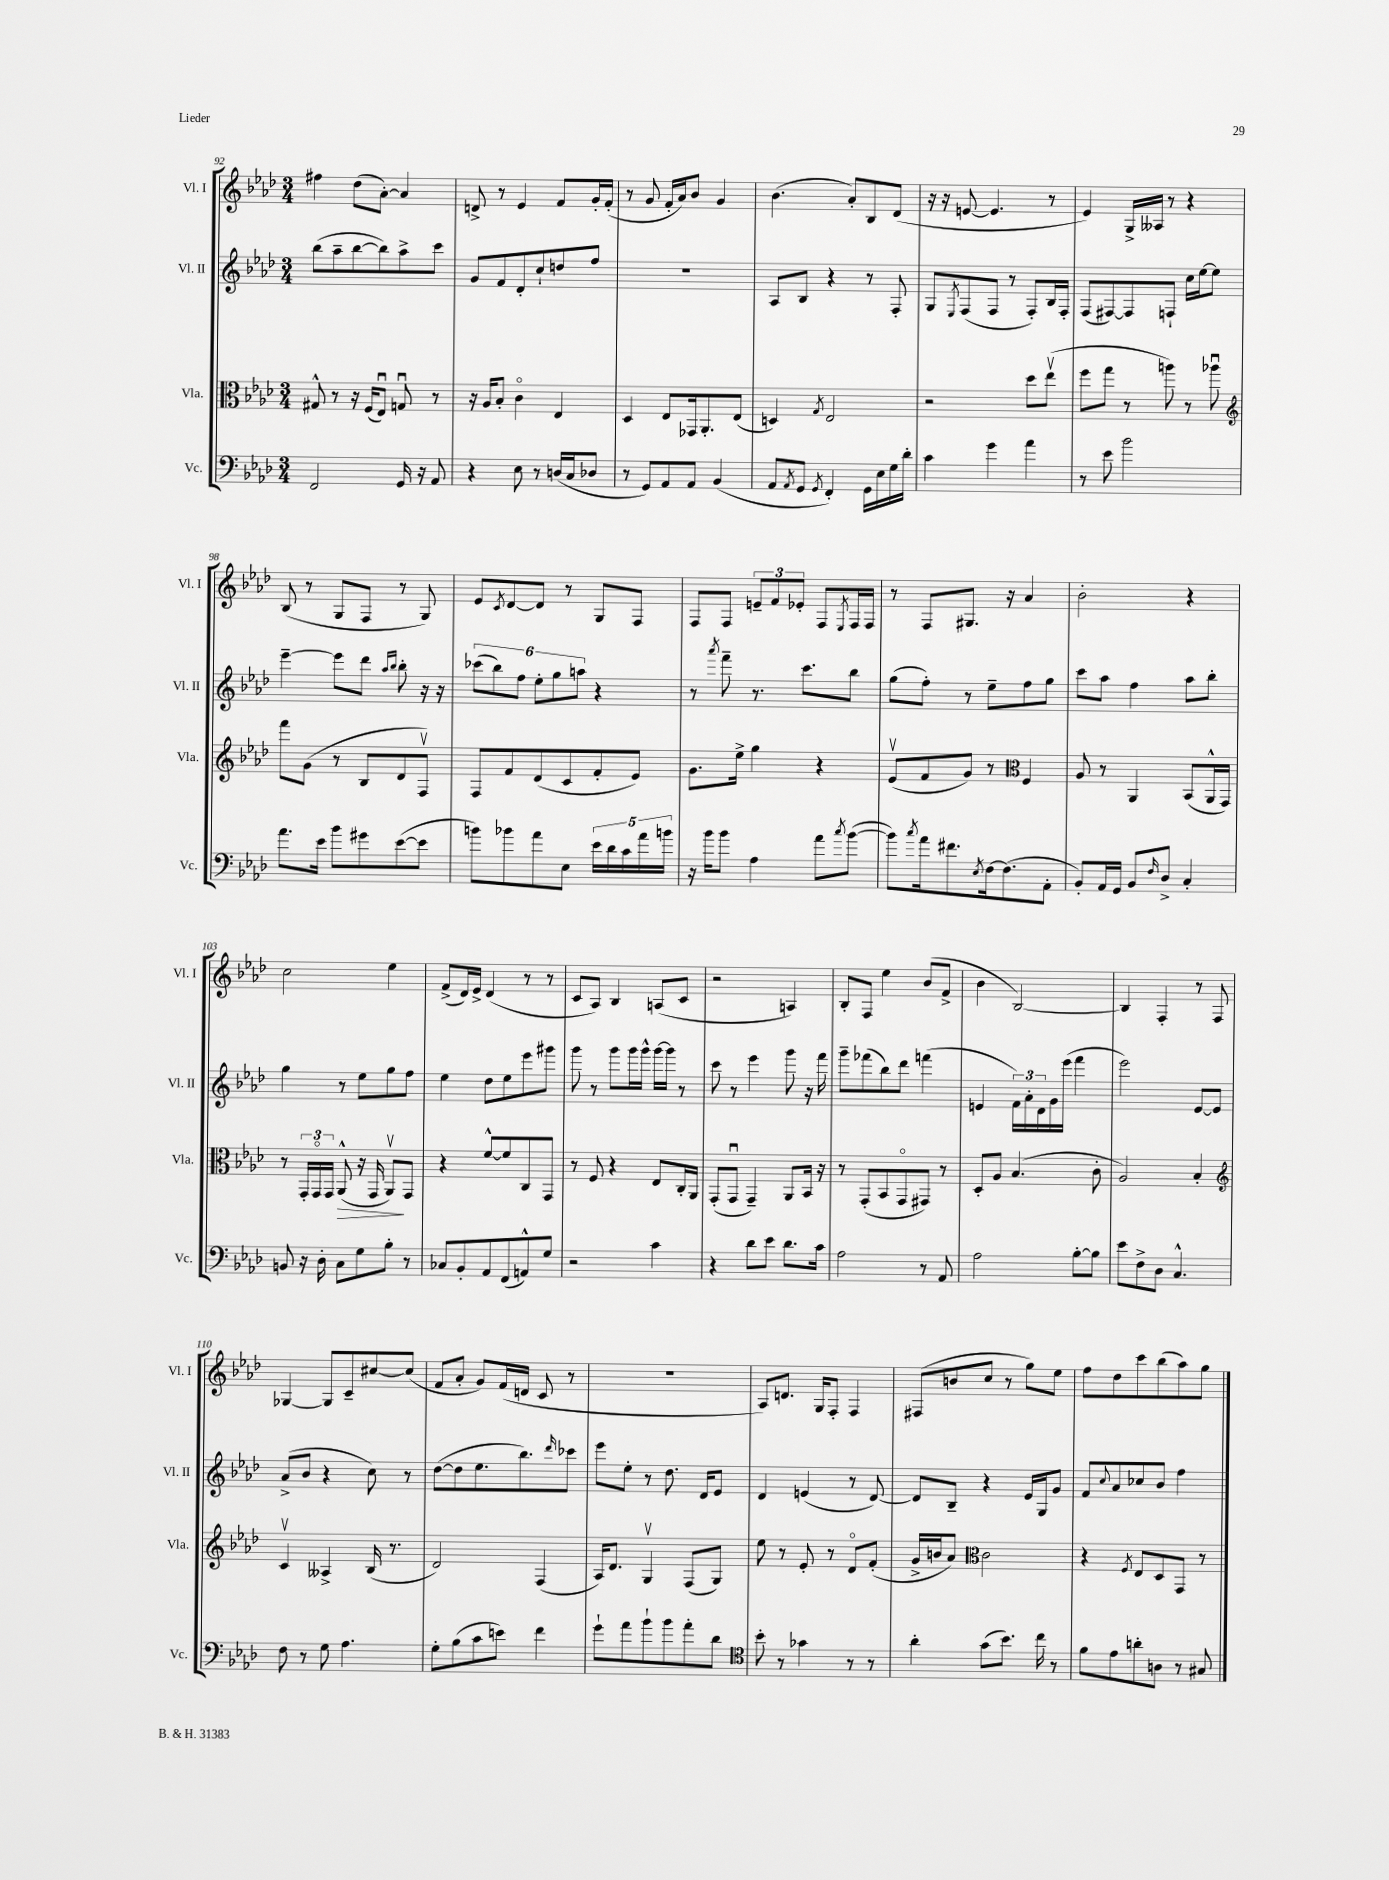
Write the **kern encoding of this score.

**kern	**kern	**kern	**kern
*staff4	*staff3	*staff2	*staff1
*clefF4	*clefC3	*clefG2	*clefG2
*k[b-e-a-d-]	*k[b-e-a-d-]	*k[b-e-a-d-]	*k[b-e-a-d-]
*M3/4	*M3/4	*M3/4	*M3/4
2FF	8G#^^	(8bb-	4ff#
.	8r	8aa-~	.
.	16r	[8bb-	(8dd-
.	(16F	.	.
.	8E-u)	8bb-])	[8a-')
16GG	8Gu	8aa-^	4a-]
16r	.	.	.
8AA-	8r	8ccc	.
=	=	=	=
4r	16r	8g	8d^
.	16A-	.	.
.	8B-'	8f	8r
8E-	4co	8d-'	4e-
8r	.	8cc`	.
(16D	4E-	8dd	8f
16C	.	.	.
8D-	.	8ff	16g'
.	.	.	(16f'
=	=	=	=
8r	4D-	2.r	8r
8GG)	.	.	8g
8AA-	8E-	.	16f'
.	.	.	16a-)
8AA-	16GG-	.	8b-
.	8.AA-'	.	.
(4BB-	.	.	4g
.	(8E-	.	.
=	=	=	=
8AA-	4D)	8A-	(4.b-
8qAA-	.	.	.
8GG	.	8B-	.
8qGG	8qG	.	.
4FF')	2E-	4r	.
.	.	.	8a-')
16GG	.	8r	8B-
16E-	.	.	.
16G	.	8F'	(8d-
16d-'	.	.	.
=	=	=	=
4c	2r	8G	16r
.	.	.	16r
.	.	8qE-	.
.	.	(8F	[8e
4g	.	8F	4.e]
.	.	8r	.
4a-	8dd-	8F')	.
.	(8ee-v	16B-	8r
.	.	16F'	.
=	=	=	=
8r	8ff	(8F	4e-)
8e-	8gg	[8F#)	.
2b-	8r	8F#]	16G^
.	.	.	16A--
.	8aa)	8F`	8r
.	8r	16cc	4r
.	.	[16ee-	.
.	8aa-u	8ee-]	.
=	=	=	=
*	*clefG2	*	*
8.a-	8fff	[4eee-~	(8B-
.	(8g	.	8r
16e-	.	.	.
8b-	8r	8eee-]	8G
8g#	8B-	8ddd-	8F
.	.	16qqaa-	.
.	.	16qqbb-	.
([8e-	8d-	8bb-'	8r
8e-]	8Fv)	16r	8G)
.	.	16r	.
=	=	=	=
8b)	8F	(12ccc-	8e-
.	.	12bb-)	.
.	.	.	8qc
8b-	8f	.	[8d-
.	.	12ff	.
8a-	(8d-	12ee-'	8d-]
.	.	12gg	.
8E-	8c	.	8r
.	.	12aa	.
20e-	8f'	4r	8G
20d-	.	.	.
20c	.	.	.
.	8e-)	.	8F
20a-	.	.	.
20b	.	.	.
=	=	=	=
16r	8.g	8r	8F
16b-	.	.	.
.	.	8qaaa-	.
8b-	.	8fff~	8F
.	16ee-^	.	.
4A-	4gg	8.r	12e~
.	.	.	12f
.	.	.	12e-'
.	.	8.ccc	.
8a-	4r	.	8F
8qcc	.	.	8qE-
([8b-	.	8bb-	16F
.	.	.	16F
=	=	=	=
8b-])	(8e-v	(8gg	8r
8qcc	.	.	.
16a-	8f	8ff')	8F
8.f#	.	.	.
.	8g)	8r	8.G#
8qE-	.	.	.
[16F	8r	8ee-~	.
(8.F]	.	.	16r
*	*clefC3	*	*
.	4F	8ff	4a-
8AA-'	.	8gg	.
=	=	=	=
8BB-')	8A-	8ccc	2b-'
16AA-	8r	8aa-	.
16GG	.	.	.
8BB-	4AA-	4ff	.
16qqF	.	.	.
8D-^	.	.	.
4C'	(8BB-	8aa-	4r
.	16AA-^^	8bb-'	.
.	16GG)	.	.
=	=	=	=
8BB	8r	4gg	2cc
16r	24GG'	.	.
.	24GGo	.	.
16D-'	.	.	.
.	24GG	.	.
8C	(8AA-^^	8r	.
8G	16r	8ee-	.
.	16GG	.	.
8B-'	8AA-v)	8gg	4ee-
8r	8GG	8ff	.
=	=	=	=
8C-	4r	4ee-	(8f^
8BB-'	.	.	16d-)
.	.	.	16e-^
8AA-	[8f^^	8dd-	(4d-
(8FF	8f]	8ee-	.
8AA^^)	8C	8eee-	8r
8G	8GG	8ggg#	8r
=	=	=	=
2r	8r	8ggg	8c
.	8F	8r	8A-)
.	4r	8ggg	4B-
.	.	16ggg	.
.	.	16ggg^^	.
4c	8E-	[16ggg	(8A
.	.	16ggg]	.
.	16C'	8r	8c
.	16AA-	.	.
=	=	=	=
4r	(8GG'	8ccc	2r
.	8GGu	8r	.
8d-	4GG~)	4eee-	.
8e-	.	.	.
8.d-	8AA-	8ggg	4A)
.	16BB-	16r	.
16c	16r	16fff	.
=	=	=	=
2A-	8r	8ggg~	8B-'
.	(8GG'	(8fff-	8F
.	8BB-	8bb-)	4ee-
.	8GGo	8ddd-	.
8r	8GG#)	(4fff	(8b-
8AA-	8r	.	8f^
=	=	=	=
2A-	8D-'	4e	4b-
.	8A-	.	.
.	(4.B-	24f)	[2B-)
.	.	24a-'	.
.	.	24d-	.
.	.	16g	.
.	.	(16eee-	.
[8B-'	.	4fff	.
8B-]	8c'	.	.
=	=	=	=
8e-	2A-)	2eee-)	4B-]
8F^	.	.	.
8D-	.	.	4F'
4.C^^	.	.	.
.	4B-'	[8e-	8r
.	.	8e-]	8F
=	=	=	=
*	*clefG2	*	*
8F	4cv	(8a-^	[4G-
8r	.	8b-	.
8G	4A--^	4r	8G-]
4.A-	.	.	8c~
.	(16B-	8cc)	[8cc#
.	8.r	.	.
.	.	8r	(8cc#]
=	=	=	=
8G'	2d-)	([8dd-	8f
(8B-	.	8dd-]	8a-'
8c	.	8.ee-	8g)
8e)	.	.	(16f
.	.	8.bb-)	16d
4f	(4F	.	8c
.	.	16qqddd-	.
.	.	8ccc-	8r
=	=	=	=
8g`	16A-)	8eee-	2.r
.	8.d-	.	.
8a-	.	8ee-'	.
8b-`	4Gv	8r	.
8b-	.	8.dd-	.
8a-'	(8F	.	.
.	.	16d-	.
8d-	8G)	8e-	.
=	=	=	=
*clefC4	*	*	*
8b-'	8ee-	4d-	8A-)
8r	8r	.	8.d
4g-	8e-'	(4e	.
.	.	.	16G
.	8r	.	8F'
8r	8d-o	8r	4F
8r	(8f'	[8d-)	.
=	=	=	=
4a-'	16g^	8d-]	(8F#
.	16b	.	.
.	8a-)	8B-~	8b
*	*clefC3	*	*
(8g	2c	4r	8cc
8.b-)	.	.	8r
.	.	16e-	8gg)
16cc	.	16G	.
8r	.	8g	8ee-
=	=	=	=
8f	4r	8f	8ff
.	.	8qqcc	.
8e-	.	8a-	8dd-
.	8qF	.	.
8a'	8E-	8cc-	8ccc
8A	8D-	8b-	(8bb-
8r	8GG	4ff	8aa-)
8G#	8r	.	8gg
==	==	==	==
*-	*-	*-	*-
